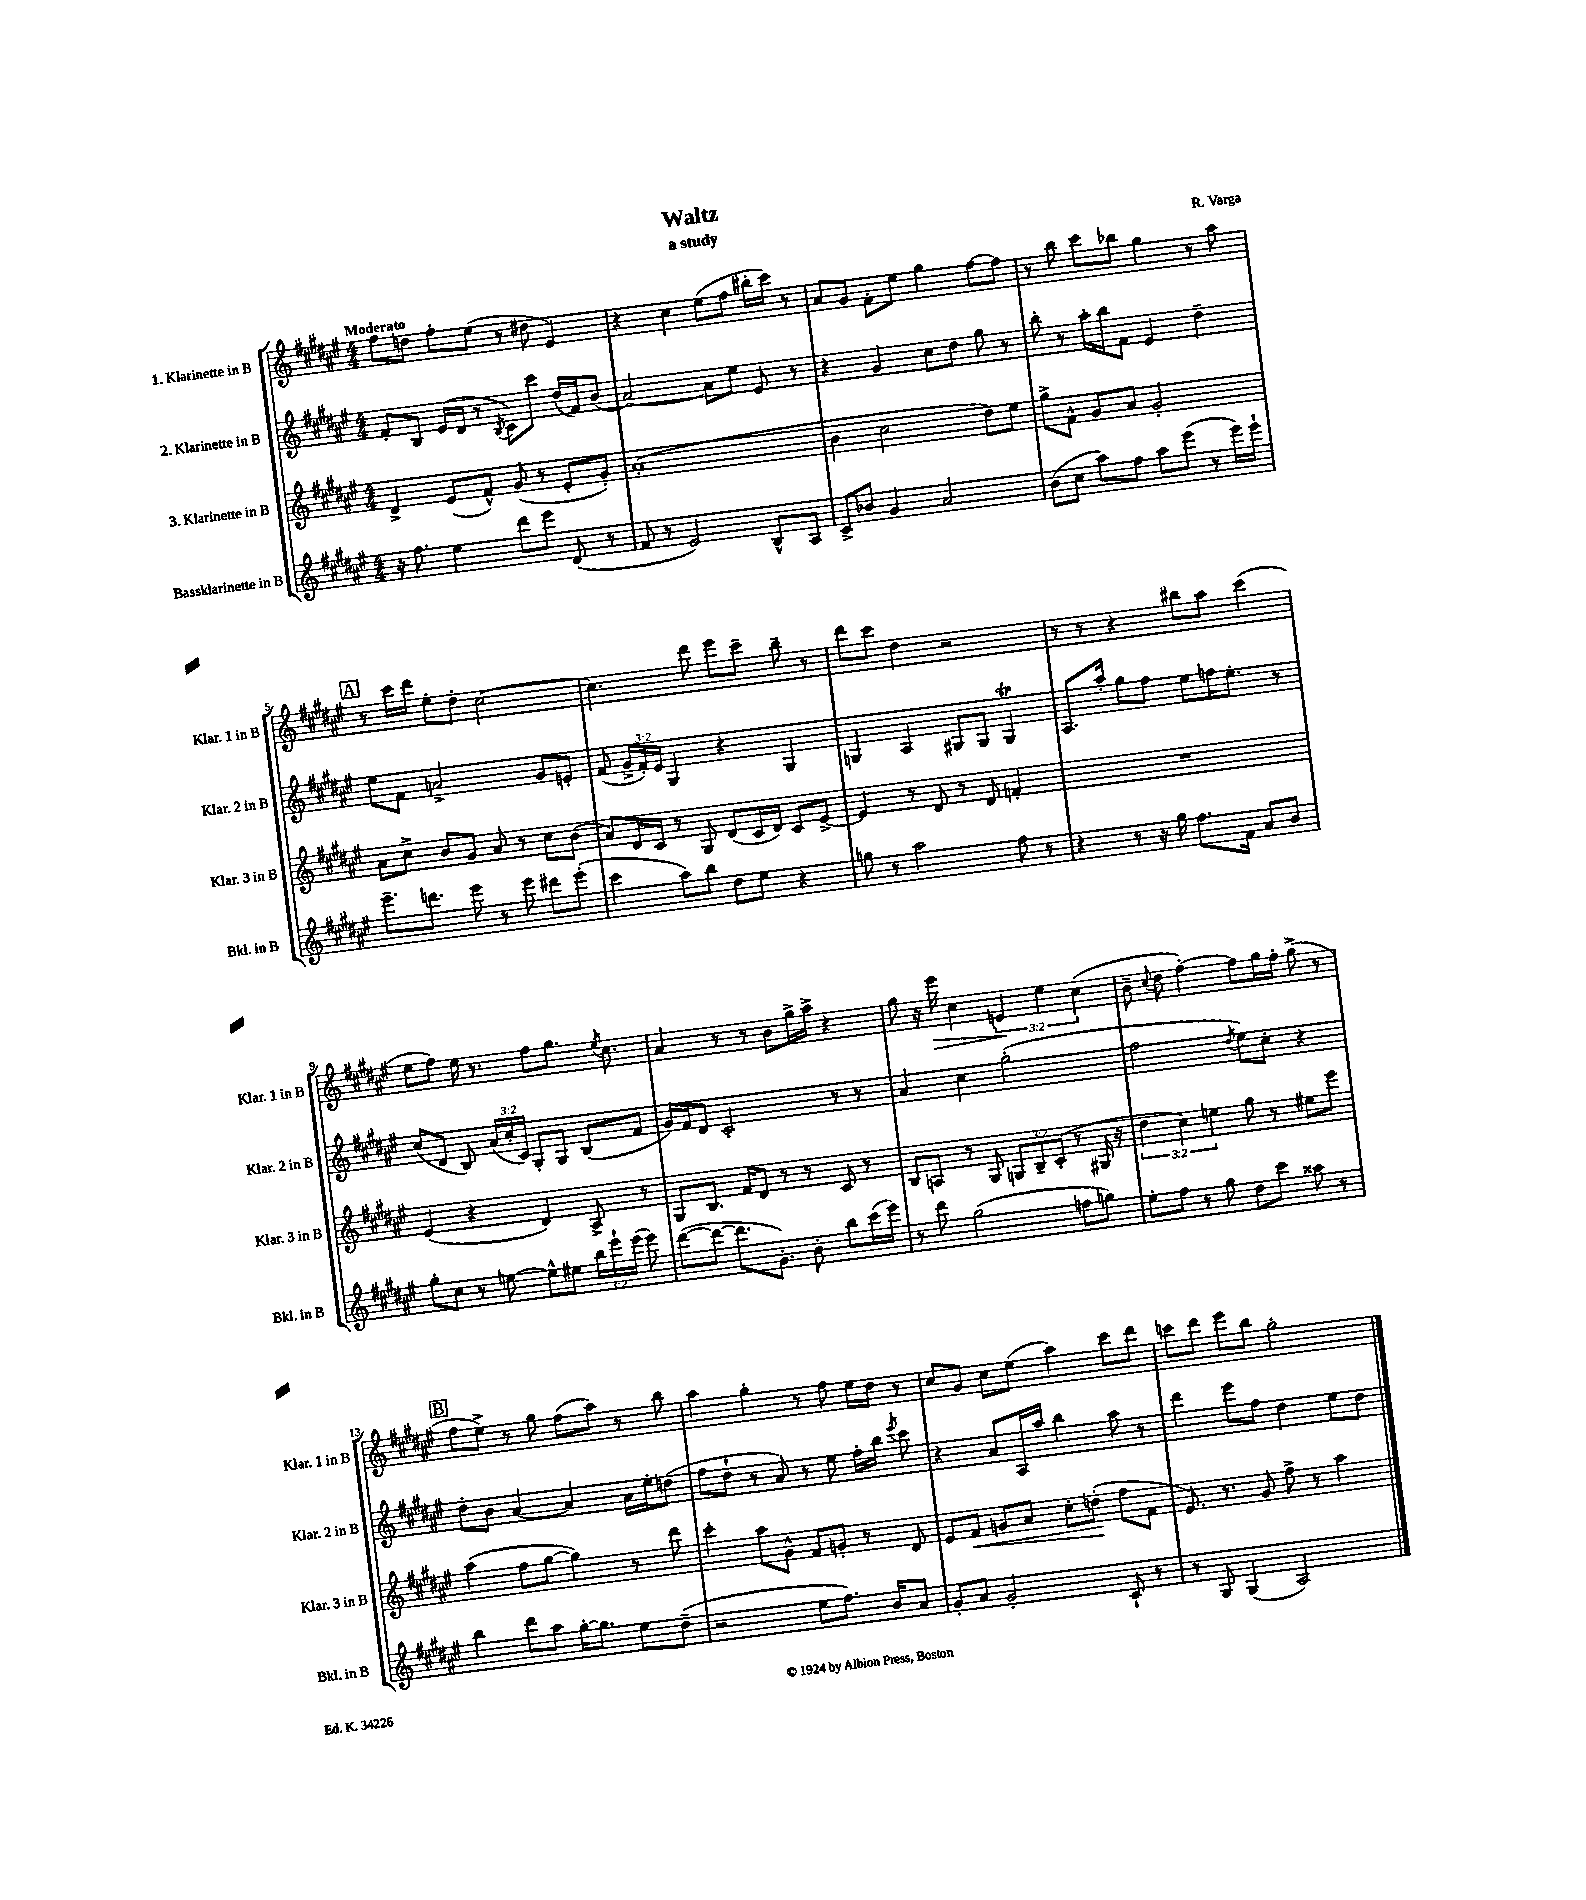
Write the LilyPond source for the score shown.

\header { title = "Waltz" composer = "R. Varga" subtitle = "a study" }
<<
\new StaffGroup <<
\new Staff = "s0" \with { instrumentName = "1. Klarinette in B" shortInstrumentName = "Klar. 1 in B" } {
    \clef treble \key fis \major \numericTimeSignature \time 4/4 \override Staff.TupletNumber.text = #tuplet-number::calc-fraction-text \tempo "Moderato"
    \autoBeamOff fis''8[ d''8] fis''8[-. eis''8]( r8 dis''8 eis'4) |
    r4 cis''4 eis''8[( fis''8] bis''16[-. cis'''16]) r8 |
    ais'8[ gis'8] fis'8[-. eis''8] gis''4 fis''8[~ fis''8] |
    r8 b''8 cis'''8[ bes''8] gis''4 r8 ais''8 |
    \mark \markup { \box "A" } r8 cis'''16[ dis'''16] eis''8[-. dis''8]-. cis''2~ |
    cis''4. dis'''8 eis'''8[ cis'''8]-- b''8-- r8 |
    dis'''8[ cis'''8] dis''4 r2 |
    r8 r8 r4 bis''8[ ais''8] cis'''4( |
    eis''8[ fis''8]) eis''16 r8. fis''8[ gis''8.] \acciaccatura { eis''8 } cis''8. |
    ais'4 r8 r8 b'8[ gis''16-> ais''16]-> r4 |
    gis''8 r16 eis'''16\> cis''4 \tuplet 3/2 { e'4\! eis''4 cis''4( } |
    b'8-- \appoggiatura { cis''8 } dis''8 fis''4~-.) fis''8[ gis''16 fis''16]-. gis''8->( r8 |
    \mark \markup { \box "B" } fis''8[ eis''8]->) r8 gis''8 fis''8[( ais''8]) r8 b''8 |
    ais''4 gis''4-. r8 fis''8 eis''16[ dis''16] r8 |
    cis''8[ gis'8] cis''8[ eis''8]( ais''4) cis'''8[ dis'''8] |
    c'''8[ dis'''8] eis'''8[ b''8] gis''2-. \bar "|." |
}
\new Staff = "s1" \with { instrumentName = "2. Klarinette in B" shortInstrumentName = "Klar. 2 in B" } {
    \clef treble \key fis \major \numericTimeSignature \time 4/4 \override Staff.TupletNumber.text = #tuplet-number::calc-fraction-text
    \autoBeamOff fis'8[-. b8] eis'16[( dis'16] r8 \acciaccatura { b8 } cis'8[) cis'''8] dis''16[( fis'16) b'8]( |
    ais'2~) ais'8[ eis''8] eis'8 r8 |
    r4 gis'4 cis''8[ dis''8] gis''8 r8 |
    b''8-. r8 ais''16[-. b''16 fis'8] eis'4 dis''4-- |
    \mark \markup { \box "A" } eis''8[ fis'8] a'2-> gis'8[ e'8]-. |
    fis'8( \tuplet 3/2 { gis'16[-> fis'16-.) eis'16] } gis4 r4 gis4 |
    g4 ais4 gis8[ gis8] gis4\trill |
    ais8.[ ais''16]-. gis''8[ fis''8] eis''8[ f''16 eis''8.]-. r8 |
    cis''8[( dis'8] b8) \tuplet 3/2 { ais'16[( cis''16-. cis'16]) } gis8[-. gis8] b8[( fis'8] |
    gis'16[) fis'16 dis'8] cis'2-. r8 r8 |
    ais'4 cis''4 gis''2-.( |
    fis''2 \acciaccatura { dis''8 } eis''8[) cis''8]-. r4 |
    \mark \markup { \box "B" } dis''8[-. b'8] ais'4~ ais'4 ais'16[ eis''16-. d''8]( |
    fis''8[ dis''8]-! r8 ais'8) r8 eis''8 fis''16[-. b''16] \acciaccatura { eis'''8 } cis'''8 |
    r4 ais'8[ ais16 ais''16] b''4 ais''8 r8 |
    dis'''4 eis'''8[ fis''8] dis''4 eis''8[ dis''8] \bar "|." |
}
\new Staff = "s2" \with { instrumentName = "3. Klarinette in B" shortInstrumentName = "Klar. 3 in B" } {
    \clef treble \key fis \major \numericTimeSignature \time 4/4 \override Staff.TupletNumber.text = #tuplet-number::calc-fraction-text
    \autoBeamOff dis'4-> eis'8[( fis'8]-^) gis'8( r8 eis'8[-. gis'8]-.) |
    ais'1-.( |
    b'4 cis''2 dis''8[) eis''8] |
    gis''8[-> fis'8]-^ gis'8[ ais'8] gis'2-. |
    \mark \markup { \box "A" } ais'8[ cis''8]-> b'8[ gis'8] ais'8 r8 cis''8[ b'8]( |
    ais'8[) dis'16 cis'16] r8 gis8 dis'8[( cis'16 dis'16]) cis'8[ eis'8]~-> |
    eis'4 r8 dis'8 r8 dis'8 f'4-. |
    R1 |
    eis'4( r4 dis'4) ais8-> r8 |
    gis8[ b8.] fis'16[ dis'8] r8 r8 cis'8 r8 |
    b8[ a8] r8 gis8 \tuplet 3/2 { g8[ b8-- cis'8]-.( } r8 gis16 r16 |
    \tuplet 3/2 { dis''4 cis''4) e''4 } gis''8 r8 eis''8[ eis'''8] |
    \mark \markup { \box "B" } ais''4( fis''8[ gis''8]~ gis''4) r8 dis'''8 |
    cis'''4-. ais''8[ gis'8]-^ fis'8[ g'8]-. r8 dis'8 |
    eis'8[ fis'8]\< g'8[ ais'8] cis''8[-. d''8]-.\!( fis''8[ fis'8] |
    eis'8.) r8. gis'8 fis''8-> r8 ais''4 \bar "|." |
}
\new Staff = "s3" \with { instrumentName = "Bassklarinette in B" shortInstrumentName = "Bkl. in B" } {
    \clef treble \key fis \major \numericTimeSignature \time 4/4 \override Staff.TupletNumber.text = #tuplet-number::calc-fraction-text
    \autoBeamOff r16 fis''8. eis''4 dis'''8[ eis'''8] dis'8( r8 |
    fis'8 r8 eis'2) b8[-^ ais8] |
    cis'8[-> bes'8] gis'4 ais'2 |
    b'8[( cis''8] ais''8[) fis''8] ais''8[ eis'''8]( r8 eis'''16[) eis'''16]-! |
    \mark \markup { \box "A" } eis'''8.[-- d'''8.] eis'''8 r8 eis'''8 dis'''8[ eis'''8]-.( |
    cis'''4 ais''8[) b''8] dis''8[ eis''8] r4 |
    g''8 r8 ais''2 fis''8 r8 |
    r4 r8 r16 gis''16 fis''8.[ fis'16] ais'8[ b'8] |
    gis''8[-. cis''8] r8 e''8~ e''8[-^ eis''8] \tuplet 3/2 { b''16[ eis'''16-! eis'''16]( } eis'''8) |
    dis'''8[~( dis'''8]~ dis'''8.[ gis'8.]-.) b'8-. b''8[ cis'''16( eis'''16]) |
    r8 dis'''8 gis''2( f''8[ g''8]) |
    eis''8[-. fis''8] r8 gis''8 dis''8[ cis'''8] aisis''8 r8 |
    \mark \markup { \box "B" } b''4 dis'''8[ ais''8] gis''16[~-. gis''8.] eis''8[ dis''8]--( |
    r2 eis''8[ fis''8.]) b'16[ ais'8] |
    gis'8[-. ais'8] gis'2-. cis'8-! r8 |
    r8 gis8 gis4( ais2) \bar "|." |
}
>>
>>
